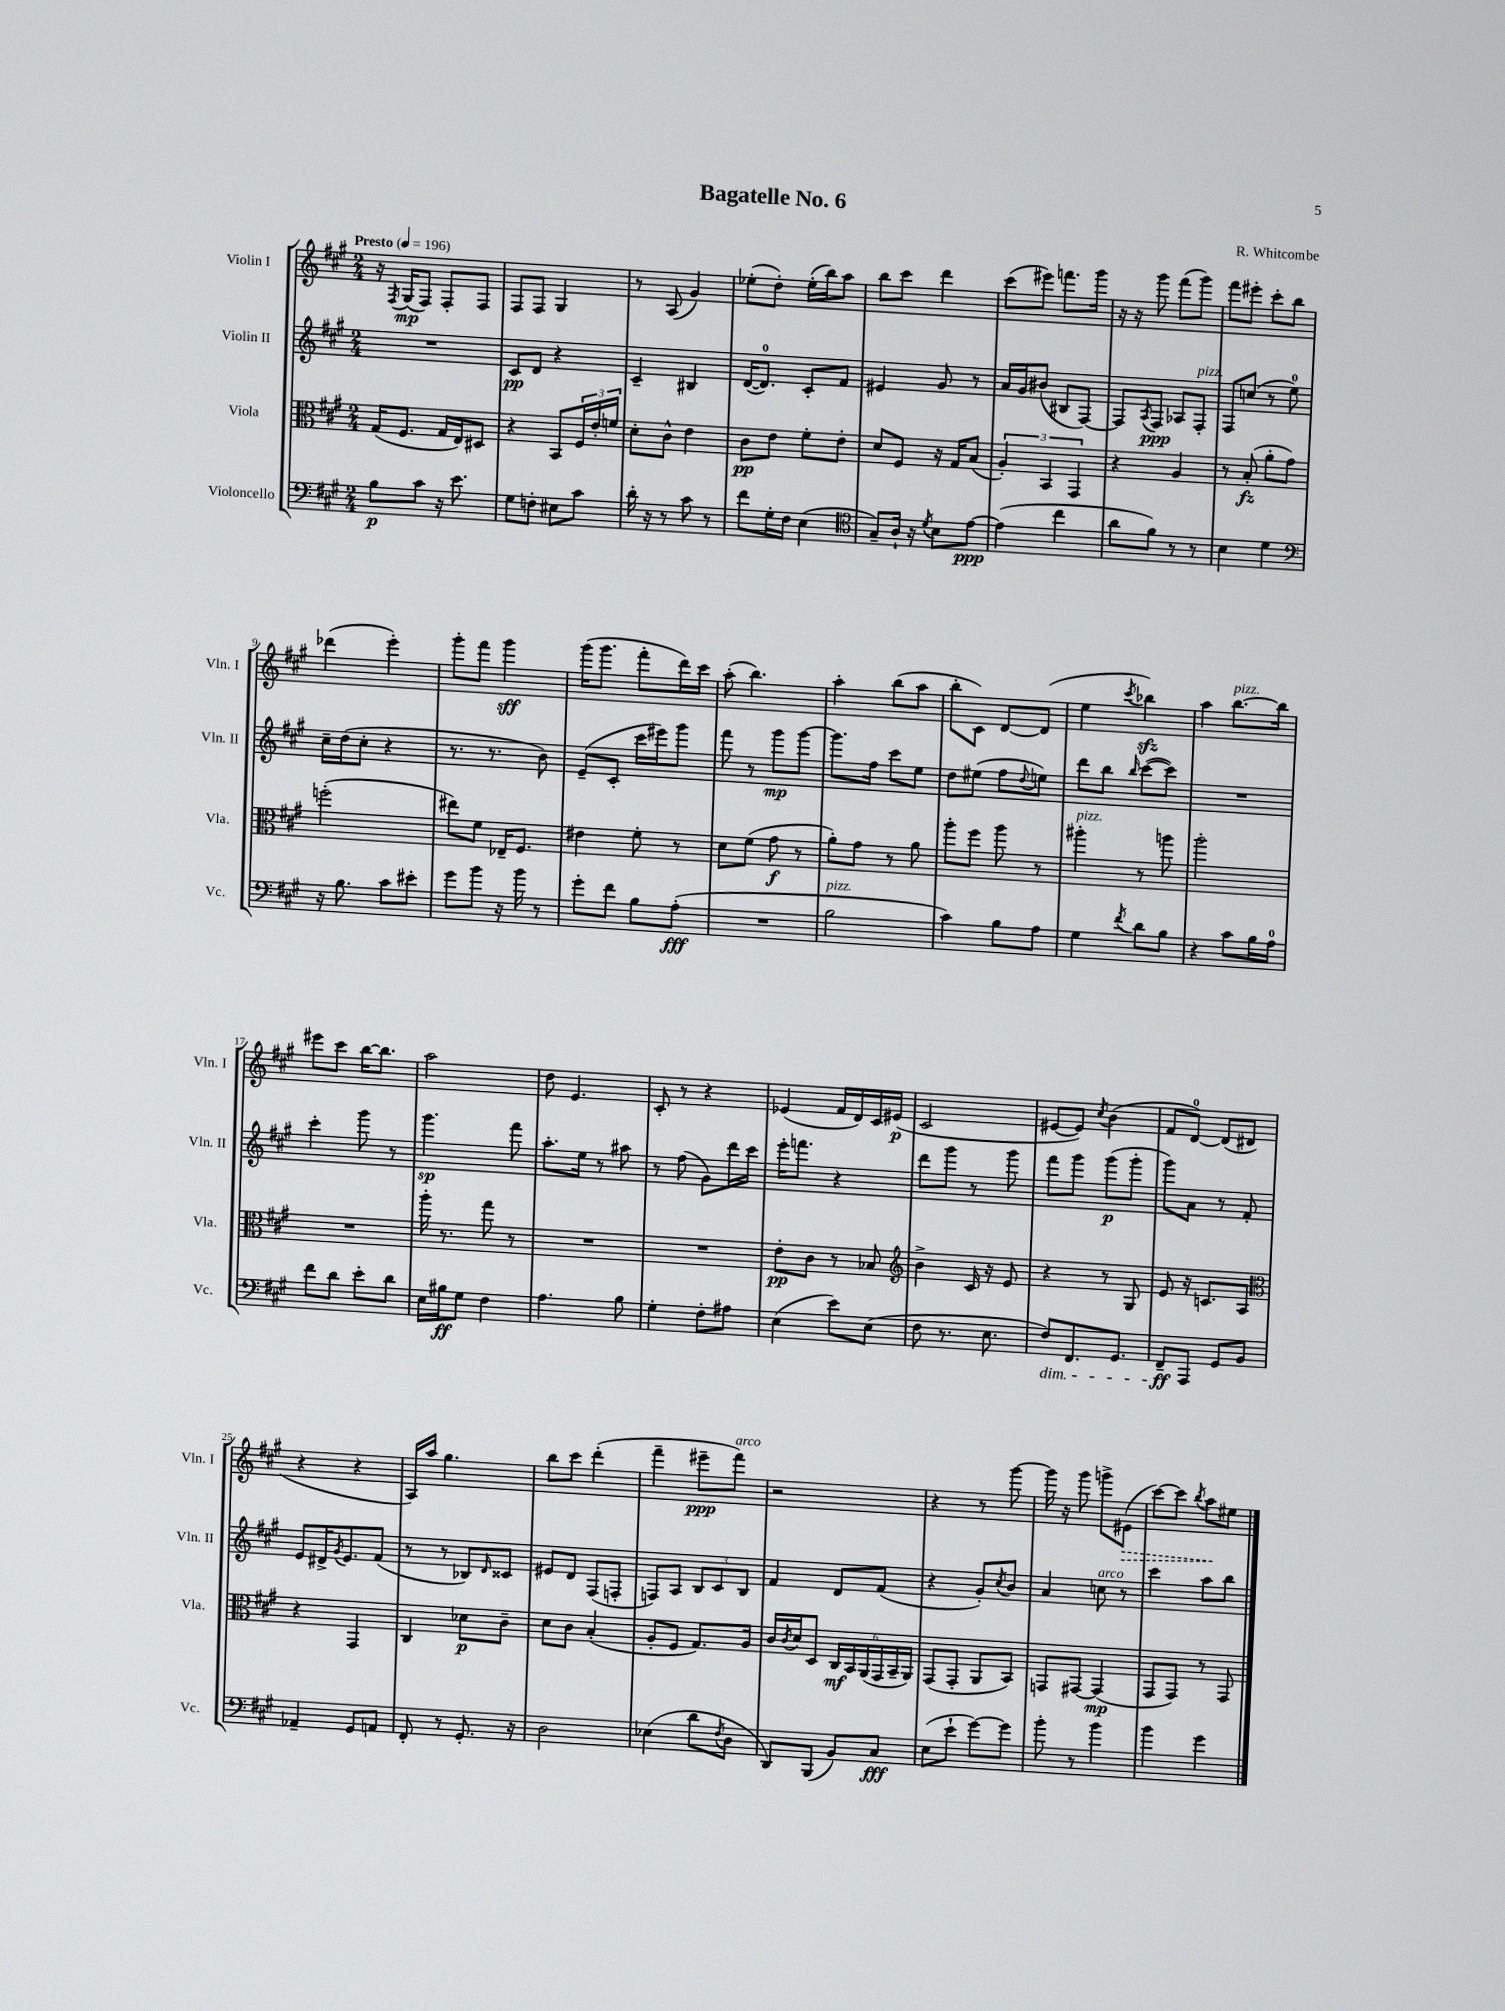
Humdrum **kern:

**kern	**kern	**kern	**kern
*staff4	*staff3	*staff2	*staff1
*clefF4	*clefC3	*clefG2	*clefG2
*k[f#c#g#]	*k[f#c#g#]	*k[f#c#g#]	*k[f#c#g#]
*M2/4	*M2/4	*M2/4	*M2/4
*MM196	*MM196	*MM196	*MM196
8B\L	(16G#/LK	2r	16r
.	.	.	8qF#/
.	8.F#/J	.	(16G#/LK
8c#\J	.	.	8F#/J)
16r	16G#/LL	.	8F#'/L
8.e\	16E/J)	.	.
.	8D#/J	.	8F#/J
=	=	=	=
8G#\L	4r	8c#/L	8F#/L
8F'\J	.	8d/J	8F#/J
8E#\L	8BB/L	4r	4G#/
8c#\J	24F#/L	.	.
.	24e'/	.	.
.	24f/JJ	.	.
=	=	=	=
16d'\	8d'\L	4c#~/	8r
16r	.	.	.
8r	8c#^^\J	.	(8A/
8c#\	4e\	4B#/	4g#/)
8r	.	.	.
=	=	=	=
8f#\L	8c#\L	([16d/LK	(8ee-'\L
.	.	8.d/]J)	.
16G#'\L	8e\J	.	8dd'\J)
16F#\JJ	.	.	.
(4E\	8f#'\L	8c#'/L	(16ee-'\LL
.	.	.	16bb\J)
.	8e'\J	8f#/J	8aa\J
=	=	=	=
*clefC4	*	*	*
8G#~/L)	8d/L	4e#/	8bb\L
16A`/Jk	8F#/J	.	8ccc#\J
16r	.	.	.
8qd/	.	.	.
8B\L	16r	8g#/	4ddd\
.	16G#/LK	.	.
[8e\J	(8B/J	8r	.
=	=	=	=
(4e\]	6A'/)	16a/LL	(8ccc#\L
.	.	16g#/J	.
.	.	(8b#/J	8eee#\J)
.	6BB/	.	.
4cc#\	.	8B#/L	8.fff\L
.	6GG#/	.	.
.	.	[8F#/J)	.
.	.	.	16ggg#\Jk
=	=	=	=
8a\L	4r	8F#/]L	16r
.	.	.	16r
.	.	8qA/	.
8f#\J)	.	8F#/J	8ggg#\
8r	4A/	8A-/L	(8fff#\L
8r	.	8F#'/J	8ggg#\J)
=	=	=	=
4B\	8r	8F#/L	8fff#\L
.	(8B'/	(8cc/J	8eee#'\J
4d\	8a'\L	8r	8ccc#'\L
.	8g#\J)	8ee\)	8bb\J
=	=	=	=
*clefF4	*	*	*
16r	(2ff'\	16cc#~\LL	(4ddd-\
8.B\	.	(16dd\J	.
.	.	8cc#'\J	.
8c#\L	.	4r	4eee'\)
8e#'\J	.	.	.
=	=	=	=
8g#\L	8ee#\L)	8.r	8ggg#'\L
8b\J	8f#\J	.	8fff#\J
.	.	8.r	.
16r	16E-~/LK	.	4ggg#\
16b\	8.F#/J	.	.
8r	.	8b\)	.
=	=	=	=
8g#'\L	4e#\	(8e~/L	(16ggg#\LK
.	.	.	8.ggg#\J
8f#\J	.	8c#'/J	.
8B\L	8f#'\	16ccc#\LL	8fff#'\L
.	.	16eee#\J)	.
(8A'\J	8r	8ggg#\J	16ddd\L)
.	.	.	16ccc#\JJ
=	=	=	=
2r	8d\L	8fff#\	(8aa'\
.	(8f#\J	8r	4.bb\)
.	8g#\	8ggg#\L	.
.	8r	[8ggg#\J	.
=	=	=	=
2B\	8a'\L)	8.ggg#\]L	4aa'\
.	8g#\J	.	.
.	.	16ff#\Jk	.
.	8r	8ccc#\L	(8bb\L
.	8a\	8ee\J	8aa\J
=	=	=	=
4c#\)	8aa'\L	8dd\L	8bb'\L
.	8ff#\J	(8ee#\J	8c#\J)
8B\L	8aa\	8ff#\L	[8d/L
.	.	8qqdd/	.
8A\J	8r	8ee\J)	(8d/]J
=	=	=	=
4G#\	4aa#'\	8ddd\L	4ee\
.	.	8bb\J	.
8qf#/	.	16qqbb/	8qccc#/
8d\L	8r	([8ccc#\L	4bb-\)
8B\J	8aa\	8ccc#\]J)	.
=	=	=	=
4r	2aa'\	2r	4aa\
8c#\L	.	.	[8.bb\L
16B\L	.	.	.
16A\JJ	.	.	16bb\]Jk
=	=	=	=
8f#\L	2r	4ccc#'\	8eee#\L
8d\J	.	.	8ccc#\J
8e'\L	.	8ggg#\	[16bb\LK
.	.	.	8.bb\]J
8d\J	.	8r	.
=	=	=	=
16E\LL	16aa'\	4.ggg#\	2aa\
16B#\J	8.r	.	.
8G#\J	.	.	.
4F#\	8gg#\	.	.
.	8r	8fff#\	.
=	=	=	=
4.A\	2r	8.aa'\L	8dd\
.	.	.	4.e/
.	.	16ee\Jk	.
.	.	8r	.
8B\	.	8aa#\	.
=	=	=	=
4G#'\	2r	8r	8c#'/
.	.	(8ff#\	8r
8F#'\L	.	8g#\L)	4r
8A#\J	.	16ddd\L	.
.	.	16ccc#\JJ	.
=	=	=	=
(4E\	8e'\L	16eee'\LK	(4e-/
.	.	8.fff\J	.
.	8c#\J	.	.
8e\L)	8r	4r	16f#/LL
.	.	.	16d/)
(8E\J	8B-/	.	16c#/
.	.	.	(16e#/JJ
=	=	=	=
*	*clefG2	*	*
8F#\	4b^\	8ddd\L	2c#/
8.r	.	8ggg#\J	.
.	16c#/	8r	.
8.E\	16r	.	.
.	8e/	8ggg#\	.
=	=	=	=
8F#/L)	4r	8fff#\L	[8e#/L
8.FF#/	.	8ggg#\J	8e#/]J)
.	.	.	8qcc#/
.	8r	(8ggg#\L	(4b\
8.GG#/J	.	.	.
.	8G#/	8ggg#'\J	.
=	=	=	=
8FF#~/L	8e/	8ggg#\L)	8f#/L
8AAA/J	16r	8a\J	[8d/J)
.	8.c/L	.	.
8GG#/L	.	8r	(8d/]L
8BB/J	8A/J	8f#'/	8d#/J
=	=	=	=
*	*clefC3	*	*
4AA-~/	4r	8e/L	4r
.	.	16d#^/K	.
.	.	8qg#/	.
.	.	8.e/	.
8GG#/L	4GG#/	.	4r
8AA/J	.	(8f#/J	.
=	=	=	=
8FF#'/	4C#/	8r	16A/LL)
.	.	.	16aa/JJ
8r	.	8r	4.gg#\
8.GG#'/	8d-\L	8B-/L)	.
.	.	16qqd/	.
.	8c#~\J	8c##/J	.
16r	.	.	.
=	=	=	=
2D\	8d\L	8e#/L	8bb\L
.	8c#\J	8d/J	8ccc#\J
.	(4B'/	(8F#/L	(4ddd'\
.	.	8F'/J	.
=	=	=	=
(4E-\	8A'/L	8F/L)	4fff#~\
.	8F#/J	8A/J	.
8d\L	8.G#/L)	12B/L	8eee#~\L
.	.	12c#/	.
8qF#/	.	.	.
8D\J	.	.	8fff#\J)
.	.	12B/J	.
.	16A/Jk	.	.
=	=	=	=
8DD/L)	16c#/LL	4f#/	2r
.	8qc#/	.	.
.	16d/J	.	.
(8BBB/J	8D/J	.	.
8BB/L)	24C#/LL	8d/L	.
.	24BB/	.	.
.	(24AA/	.	.
8C#/J	24GG#/	(8f#/J	.
.	24BB~/	.	.
.	24AA/JJ)	.	.
=	=	=	=
(8E\L	(8GG#/L	4r	4r
8e`\J	8GG#'/J	.	.
[8g#\L)	8AA/L	8g#'/L)	8r
.	.	8qcc#/	.
8g#\]J	8BB/J)	8b/J	[8ggg#\
=	=	=	=
8b'\	8GG/L	4a/	16ggg#\]
.	.	.	16r
8r	[8GG#/J	.	8ggg#\
4b\	(4GG#/]	8cc\	8ggg^\L
.	.	8r	(8e#\J
=	=	=	=
4b\	8GG#/L	4ccc#\	[8ccc#\L)
.	8GG#/J)	.	8ccc#\]J
.	.	.	8qbb/
4g#\	8r	8aa\L	8aa\L
.	8GG#/	8bb\J	8ee#\J
==	==	==	==
*-	*-	*-	*-
